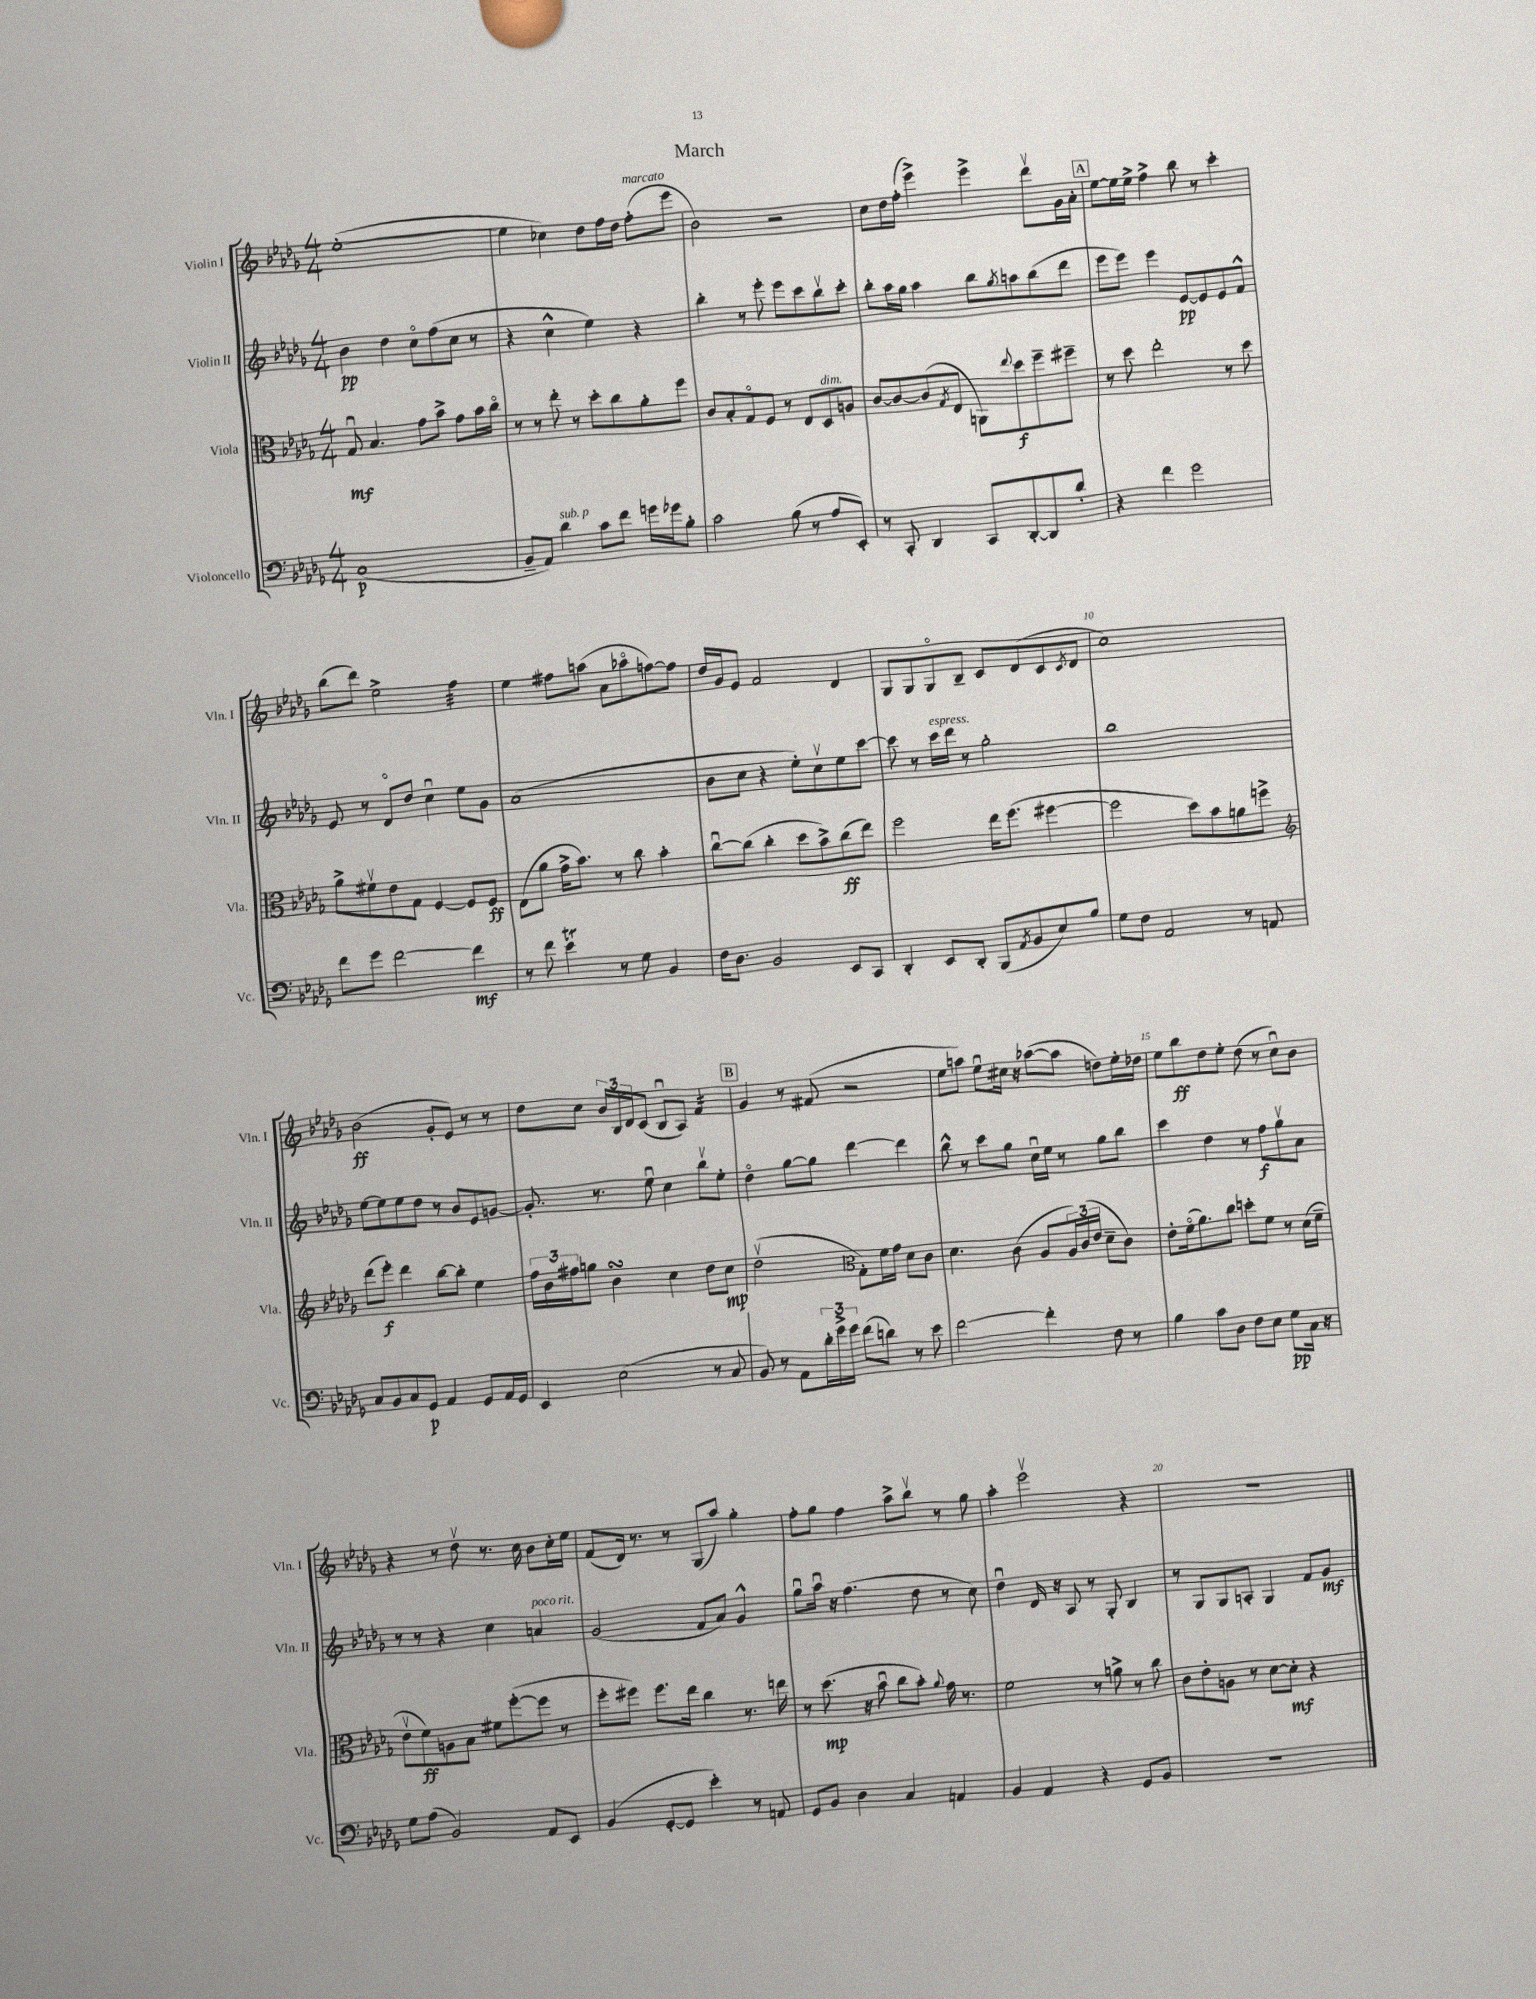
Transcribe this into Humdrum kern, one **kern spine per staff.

**kern	**kern	**kern	**kern
*staff4	*staff3	*staff2	*staff1
*clefF4	*clefC3	*clefG2	*clefG2
*k[b-e-a-d-g-]	*k[b-e-a-d-g-]	*k[b-e-a-d-g-]	*k[b-e-a-d-g-]
*M4/4	*M4/4	*M4/4	*M4/4
(1C	8G-u/	4b-\	([1ee-'
.	4.B-/	.	.
.	.	4dd-\	.
.	8g-\L	8cco\L	.
.	8b-^\J	(8ff\	.
.	8g-\L	8cc\J	.
.	16b-\L	8r	.
.	16cco\JJ	.	.
=	=	=	=
8BB-~/L	8r	4r	4ee-\]
8AA-/J)	8r	.	.
4d-\	8ee-'\	4cc^^\	4cc-\)
.	8r	.	.
8c\L	8dd-'\L	4ee-\)	8dd-\L
8f\J	8cc\	.	16ff\L
.	.	.	16dd-\JJ
16g\LL	8a-'\	4r	(8ff'\L
16g-\J	.	.	.
8B-'\J	8ff\J	.	8eee-\J
=	=	=	=
2c\	8c/L	4bb-'\	2b-\)
.	8B-'/	.	.
.	8G-o/	8r	.
.	8F/J	8eee-'\	.
(8B-\	8r	8eee-\L	2r
8r	8E-/L	8ccc\	.
8A-/L	8D-/	8bb-v\	.
8EE-'/J)	8A/J	8ccc'\J	.
=	=	=	=
8r	[8c/L	8bb-'\L	8cc\L
8CC'/	8c/_	16aa-\L	16dd-\L
.	.	16gg-\JJ	(16ff'\JJ
4DD-/	(8c/]	4aa-\	4eee-^\)
.	8qG-/	.	.
.	8E-/J	.	.
8CC/L	8AA\L)	8bb-\L	4eee-^\
.	8qqee-/	8qgg-/	.
[8DD-'/	8dd-\	8aa\	.
8DD-/]	8ff~\	(8bb-\	8ddd-v\L
8d-'/J	8ff#~\J	8ddd-\J	16g-\L
.	.	.	16a-'\JJ
=	=	=	=
4r	8r	8eee-\L	[8ee-\L
.	8dd-\	8eee-\J)	16ee-\]L
.	.	.	16ee-^\JJ
4f\	2ee-'\	4eee-\	4ff^\
2g-\	.	[8e-/L	8bb-\
.	.	8e-/]	8r
.	8r	8e-/	4ccc'\
.	8dd-\	8f^^/J	.
=	=	=	=
8f\L	8a-^\L	8e-/	(8bb-\L
8g-\J	8f#v\	8r	8ddd-\J)
[2f\	8e-\	8d-o/L	2ee-^\
.	8G-\J	8dd-/J	.
.	[4F/	4ccu\	.
4f\]	8F/]L	8ee-\L	4ff\
.	8F/J	8g-\J	.
=	=	=	=
8r	(8E-\L	(1a-	4ee-\
8f\	8a-\J	.	.
4e-\	16g-^\LK	.	8ff#\L
.	8.b-\J)	.	.
.	.	.	(8aa\J
8r	8r	.	8a-\L
8G-\	8cc\	.	8aa-o\
4BB-/	4b-'\	.	[8ff\)
.	.	.	8ff\]J
=	=	=	=
16F\LK	[8ccu\L	8b-\L	16dd-/LL
8.D-\J	.	.	16g-/J
.	(8cc\]J	8cc\J	8e-/J
2BB-/	4cc'\	4r	2f/
.	8dd-\L	8ee-'\L)	.
.	8b-^\)	8ccv\	.
8EE-/L	(8cc\	8ee-\	4d-/
8CC/J	8ee-\J)	[8ccc\J	.
=	=	=	=
4DD-'/	2ff\	8ccc\]	8G-/L
.	.	8r	8G-/
8EE-/L	.	16ccc\LL	8G-o/
.	.	16ddd-\JJ	.
8DD-'/J	.	8r	8B-~/J
(8BBB-/L	16ee-\LK	2gg-'\	8c/L
.	(8.ff\J	.	.
8qAA-/	.	.	.
8BB-/	.	.	(8d-/
8E-/)	[4ff#\	.	8c/
.	.	.	8qc/
8B-/J	.	.	8d-/J
=	=	=	=
8G-\L	2ff#\]	1bb-	1cc)
8F\J	.	.	.
2AA-/	.	.	.
.	8dd-\L)	.	.
.	8b-\	.	.
8r	8a\	.	.
8AA/	8ff^\J	.	.
=	=	=	=
*	*clefG2	*	*
8C/L	(8ddd-\L	[8ee-\L	(2b-\
8BB-/	8eee-'\J)	8ee-\]	.
8C/	4ddd-\	8ee-\	.
8GG-/J	.	8dd-\J	.
4AA-/	[8bb-\L	8r	8g-'/L
.	8bb-'\]J	8b-/L	8e-/J)
8GG-/L	4ee-\	8e-/	8r
16AA-/L	.	[8g/J	8r
16GG-/JJ	.	.	.
=	=	=	=
4EE-/	24ff\LL	8.g'/]	8dd-\L
.	24b-\	.	.
.	24ff#\J	.	.
.	8gg\J	.	8cc\J
.	.	8.r	.
(2E-\	4b-\	.	24b-/LL
.	.	.	24B-/
.	.	.	24d-/J
.	.	8ee-u\	(8c/J
.	4cc\	4cc\	8B-u/L
.	.	.	8A-/J)
8r	8dd-\L	8bb-v\L	4f/
8C/	8cc\J	8ee-'\J	.
=	=	=	=
8BB-/)	(2dd-v\	4dd-o\	4g-/
8r	.	.	.
8AA-\L	.	[8gg-\L	8r
24d-'\L	.	8gg-\]J	(8f#/
24g-^\	.	.	.
24g-\JJ	.	.	.
*	*clefC3	*	*
(8f\L	8G-'\L)	[4ddd-\	2r
8d\J)	16f\L	.	.
.	16g-\JJ	.	.
8r	8d-\L	4ddd-\]	.
8e-\	8c\J	.	.
=	=	=	=
[2f\	4.d-\	8bb-^^\	8ee-\L
.	.	8r	8aa\J)
.	.	8ccc\L	8ee-u\L
.	(8c\	8gg-\J	16cc#\Jk
.	.	.	16r
4f'\]	8A-/L	16ccu\LL	([8aa-\L
.	.	16ee-\JJ	.
.	24A-/L)	8r	8aa-\]J
.	(24c/	.	.
.	24e-/JJ	.	.
8F\	8d-~\L	8gg-\L	8dd\L)
8r	8c\J)	8bb-\J	16ee-'\L
.	.	.	16dd-\JJ
=	=	=	=
4B-\	8e-'\L	4ccc\	8ee-\L
.	(16fo\k	.	8bb-\
.	8.a-\)	.	.
8c\L	.	4dd-\	8dd-\
8D-\J	8cc\J	.	8ee-'\J
8F\L	8dd'\L	8r	(8dd-\
8E-\J	8f\J	8ff\L	8r
8G-\L	8r	8gg-v\	8ccu\L)
16C\Jk	(16d-\LL	8a-\J	8b-\J
16r	16f~\JJ	.	.
=	=	=	=
8G-\L	8e-v\L	8r	4r
(8A-\J	8f\)	8r	.
2BB-/)	8A\	4r	8r
.	8B-\J	.	8dd-v\
.	8f#\L	4cc\	8.r
.	([8ff'\	.	.
.	.	.	16cc\
8AA-/L	8ff\]J	4a/	8b-\L
8EE-/J	8r	.	16cc'\L
.	.	.	16ee-\JJ
=	=	=	=
(4BB-/	8ff'\L	(2g-/	(8f/L
.	8ff#\J)	.	16d-/Jk)
.	.	.	8.r
[8GG-'/L	8.ff#\L	.	.
8GG-/]J	.	.	8r
.	16ee-\Jk	.	.
4e-'\)	4cc\	8f/L	(8G-/L
.	.	8a-/J)	8aa-/J)
8r	8.r	4g-^^/	4gg-'\
8AA/	.	.	.
.	16ee\	.	.
=	=	=	=
8GG-/L	8r	8gg-u\L	8ff'\L
8BB-/J	(8.dd-\	16aa-u\Jk	8gg-\J
.	.	16r	.
4D-\	.	(4.ff\	4ff\
.	16r	.	.
.	8b-u\	.	.
4C/	8cc\L	.	8aa-^\L
.	8b-'\J)	8dd-\	8bb-v\J
.	8qqa-/	.	.
4AA/	16g-\	8r	8r
.	8.r	.	.
.	.	8cc\)	8gg-\
=	=	=	=
4BB-/	2f\	4dd-u\	4aa-'\
4AA-/	.	16d-/	2eee-v\
.	.	16r	.
.	.	8A-/	.
4r	8r	8r	.
.	8a^\	8G-'/	.
8GG-/L	8r	4B-/	4r
8BB-/J	8cc\	.	.
=	=	=	=
1r	8c\L	8r	1r
.	8e-'\	8G-/L	.
.	8A\J	8G-/	.
.	8r	8A'/J	.
.	[8d-\L	4G-/	.
.	8d-'\]J	.	.
.	4r	8f/L	.
.	.	8g-/J	.
==	==	==	==
*-	*-	*-	*-
